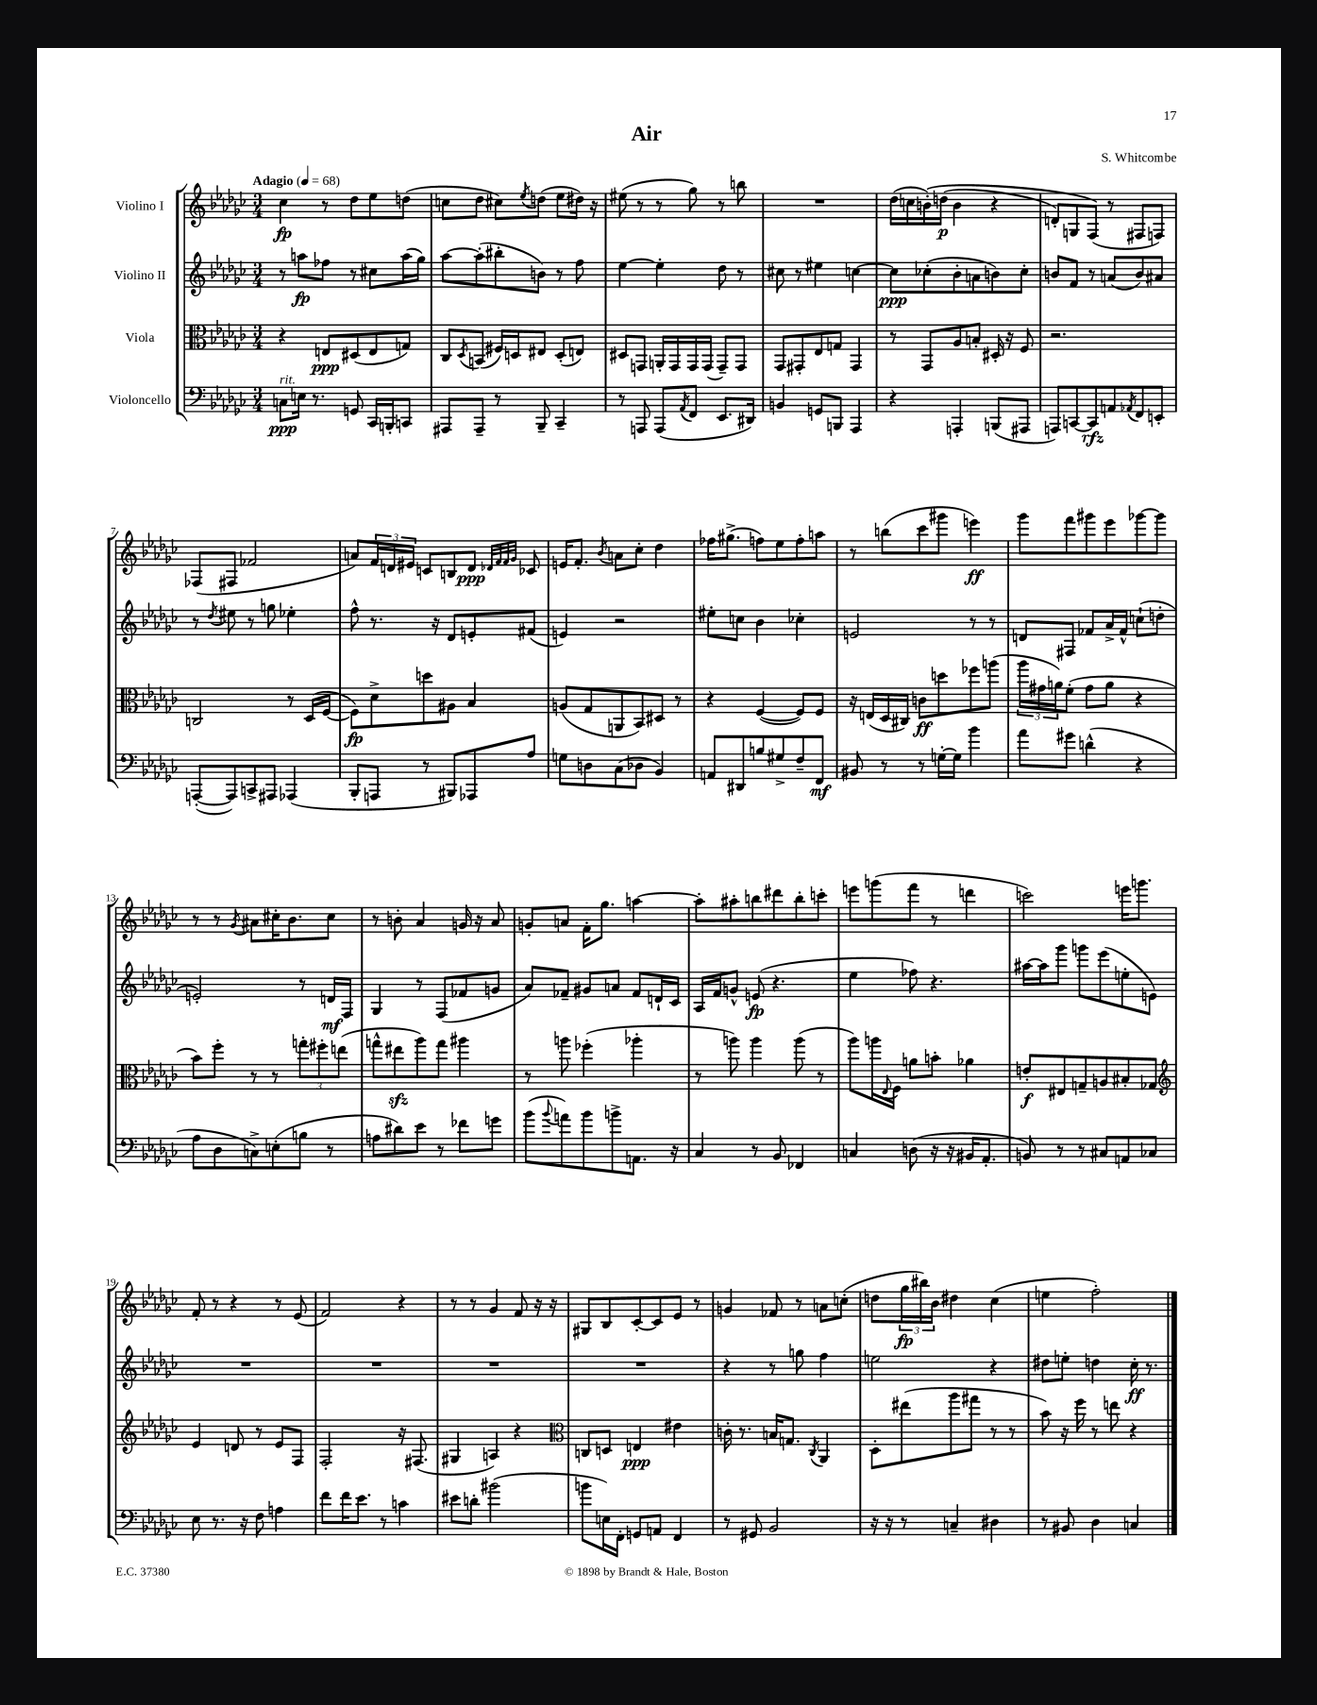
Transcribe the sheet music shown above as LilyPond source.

\header { title = "Air" composer = "S. Whitcombe" }
<<
\new StaffGroup <<
\new Staff = "s0" \with { instrumentName = "Violino I" } {
    \clef treble \key ges \major \numericTimeSignature \time 3/4 \tempo "Adagio" 4 = 68
    ces''4\fp r8 des''8 ees''8 d''8( |
    c''8 des''8 cis''8) \acciaccatura { ees''8 } d''8( ees''8 dis''16) r16 |
    eis''8( r8 r8 ges''8) r8 b''8 |
    R2. |
    des''16( c''16 b'16-.)\( d''16\p( b'4 r4 |
    d'8-.) g8 f8(\) r8 fis8 f8) |
    fes8( fis8 fes'2 |
    a'8) \tuplet 3/2 { f'16 d'16 eis'16 } c'8 b8 d'8\ppp \grace { des'32 f'32 f'32 ges'32 } ces'8 |
    e'16 f'8.-. \acciaccatura { bes'8 } a'8 ces''8-. des''4 |
    fes''16 gis''8.->( f''8) ees''8 f''8-. a''8 |
    r8 b''8( ces'''8 gis'''8 e'''4\ff) |
    ges'''8 f'''8 gis'''8 ees'''8 ges'''8~ ges'''8 |
    r8 r8 \acciaccatura { ges'8 } ais'8 cis''16-. bes'8. cis''8 |
    r8 b'8-. aes'4 g'16 r16 aes'8 |
    g'8-. a'8 f'16-. ges''8. a''4~ |
    a''8-. ais''8-. b''8 dis'''8 b''8-. c'''8-. |
    e'''8 g'''8( f'''8 r8 d'''4 |
    c'''2) e'''16 g'''8. |
    f'8-. r8 r4 r8 ees'8( |
    f'2) r4 |
    r8 r8 ges'4 f'8 r16 r16 |
    gis8 bes8 ces'8~-. ces'8 ees'8 r8 |
    g'4 fes'8 r8 a'8 c''8-.( |
    d''8 \tuplet 3/2 { ges''16\fp bis''16) bes'16 } dis''4 ces''4( |
    e''4 f''2-.) \bar "|." |
}
\new Staff = "s1" \with { instrumentName = "Violino II" } {
    \clef treble \key ges \major \numericTimeSignature \time 3/4
    r8 a''8\fp fes''8 r8 cis''8 a''16( ges''16) |
    aes''8~ aes''8-.( bis''8-. b'8) r8 f''8 |
    ees''4~ ees''4-. des''8 r8 |
    cis''8 r8 eis''4 c''4~ |
    c''8\ppp ces''8-.( bes'8-. a'8 b'8) ces''8-. |
    b'8 f'8 r8 a'8( b'8) ais'8 |
    r8 \acciaccatura { des''8 } eis''8 r8 g''8 ees''4-. |
    f''8-^ r8. r16 des'8 e'8-. fis'8( |
    e'4) r2 |
    eis''8-. c''8 bes'4 ces''4-. |
    e'2 r8 r8 |
    d'8 fis8 fes'8 aes'16-> fes'16-^ c''8-!( d''8-. |
    e'2-.) r8 d'16\mf f16 |
    ges4 r8 f8( fes'8 g'8 |
    aes'8) fes'8-- gis'8 a'8 fes'8 d'16-! ces'16 |
    aes16 f'16 g'8-^ e'8\fp( r4. |
    ees''4 fes''8) r4. |
    ais''16~ ais''16 ges'''8 g'''8 ees'''8( e''8-. e'8) |
    R2. |
    R2. |
    R2. |
    R2. |
    r4 r8 g''8 f''4 |
    e''2 r4 |
    dis''8 e''8-. d''4 ces''16-.\ff r8. \bar "|." |
}
\new Staff = "s2" \with { instrumentName = "Viola" } {
    \clef alto \key ges \major \numericTimeSignature \time 3/4
    r4 e8\ppp dis8( e8 g8) |
    ces8 \acciaccatura { des8 } b,8( fis16) d16 eis8 d8-.( e8) |
    dis8 g,8 a,16-. g,16 g,16 g,16( g,8--) g,8 |
    ges,8 gis,8-. ees8 g8 gis,4 |
    r8 ges,8 aes8 b8-. dis16-. r16 f8 |
    r2. |
    c2 r8 des16( f16~ |
    f8\fp) des'8-> d''8 ais8 bes4 |
    a8( ges8 a,8 bes,8) dis8 r8 |
    r4 f4~( f8) f8 |
    r16 e16( des16 cis16) c'8\ff d''8 fes''8 a''8( |
    \tuplet 3/2 { aes''16 gis'16 a'16) } f'8-.( gis'8 a'8 r4 |
    bes'8) f''8-. r8 r8 \tuplet 3/2 { g''8-. fis''8-. e''8( } |
    g''8-^ eis''8\sfz aes''8) g''8 ais''4 |
    r8 a''8 fes''4-.( aes''4-. |
    r8 a''8) a''4 a''8( r8 |
    aes''8) a''16 \appoggiatura { ees8 } f16 a'8 b'8-. aes'4 |
    e'8-.\f eis8 g8-- a8 bis8-. ges8 |
    \clef treble ees'4 d'8 r8 ees'8 f8 |
    f2-. r16 fis8.( |
    gis4 a4) r4 |
    \clef alto c8 d8 e4\ppp eis'4 |
    c'16-. r8. b16 g8. \acciaccatura { ces8 } aes,4 |
    des8-. eis''8( aes''8 gis''8 r8 r8 |
    bes'8) r16 f''16 r8 e''8 r4 \bar "|." |
}
\new Staff = "s3" \with { instrumentName = "Violoncello" } {
    \clef bass \key ges \major \numericTimeSignature \time 3/4
    c8\ppp^\markup { \italic "rit." } e16 r8. g,8 ces,16 b,,16-. c,8 |
    ais,,8 ais,,8-- r8 bes,,8-- ces,4-- |
    r8 a,,8 a,,8( \acciaccatura { aes,8 } f,8 ees,8. dis,16) |
    b,4 g,8 b,,8 aes,,4 |
    r4 a,,4-. b,,8( ais,,8 |
    a,,8) c,8~ c,8\rfz a,8 \acciaccatura { aes,8 } f,8 e,8-. |
    a,,8~-.( a,,8) c,8-> ais,,8 aes,,4( |
    bes,,8-. a,,8 r8 bis,,8) aes,,8 aes8 |
    g8 d8 ces8( des8 bes,4) |
    a,8 dis,8 b8 gis8-> f8-- f,8\mf |
    bis,8 r8 r8 g16~-. g16 bes'4 |
    aes'8 gis'8 d'4-^( r4 |
    aes8 des8 c8->) e8-.( b8 r8 |
    a8 dis'8) ees'8 r8 fes'8 g'8 |
    bes'8( \appoggiatura { bes'8 } a'8) bes'8 b'8-> a,8. r16 |
    ces4 r8 bes,8 fes,4 |
    c4 d8( r16 r16 bis,16 aes,8.-. |
    b,8) r8 r8 cis8 a,8 ces8 |
    ees8 r8. r16 f8 a4 |
    f'8 f'16 ees'8. r8 c'4 |
    eis'8 d'8-. bis'2( |
    b'8 e16) f,16-. g,8 a,8 f,4 |
    r8 gis,8 bes,2 |
    r16 r16 r8 c4-- dis4 |
    r8 bis,8 des4 c4 \bar "|." |
}
>>
>>
